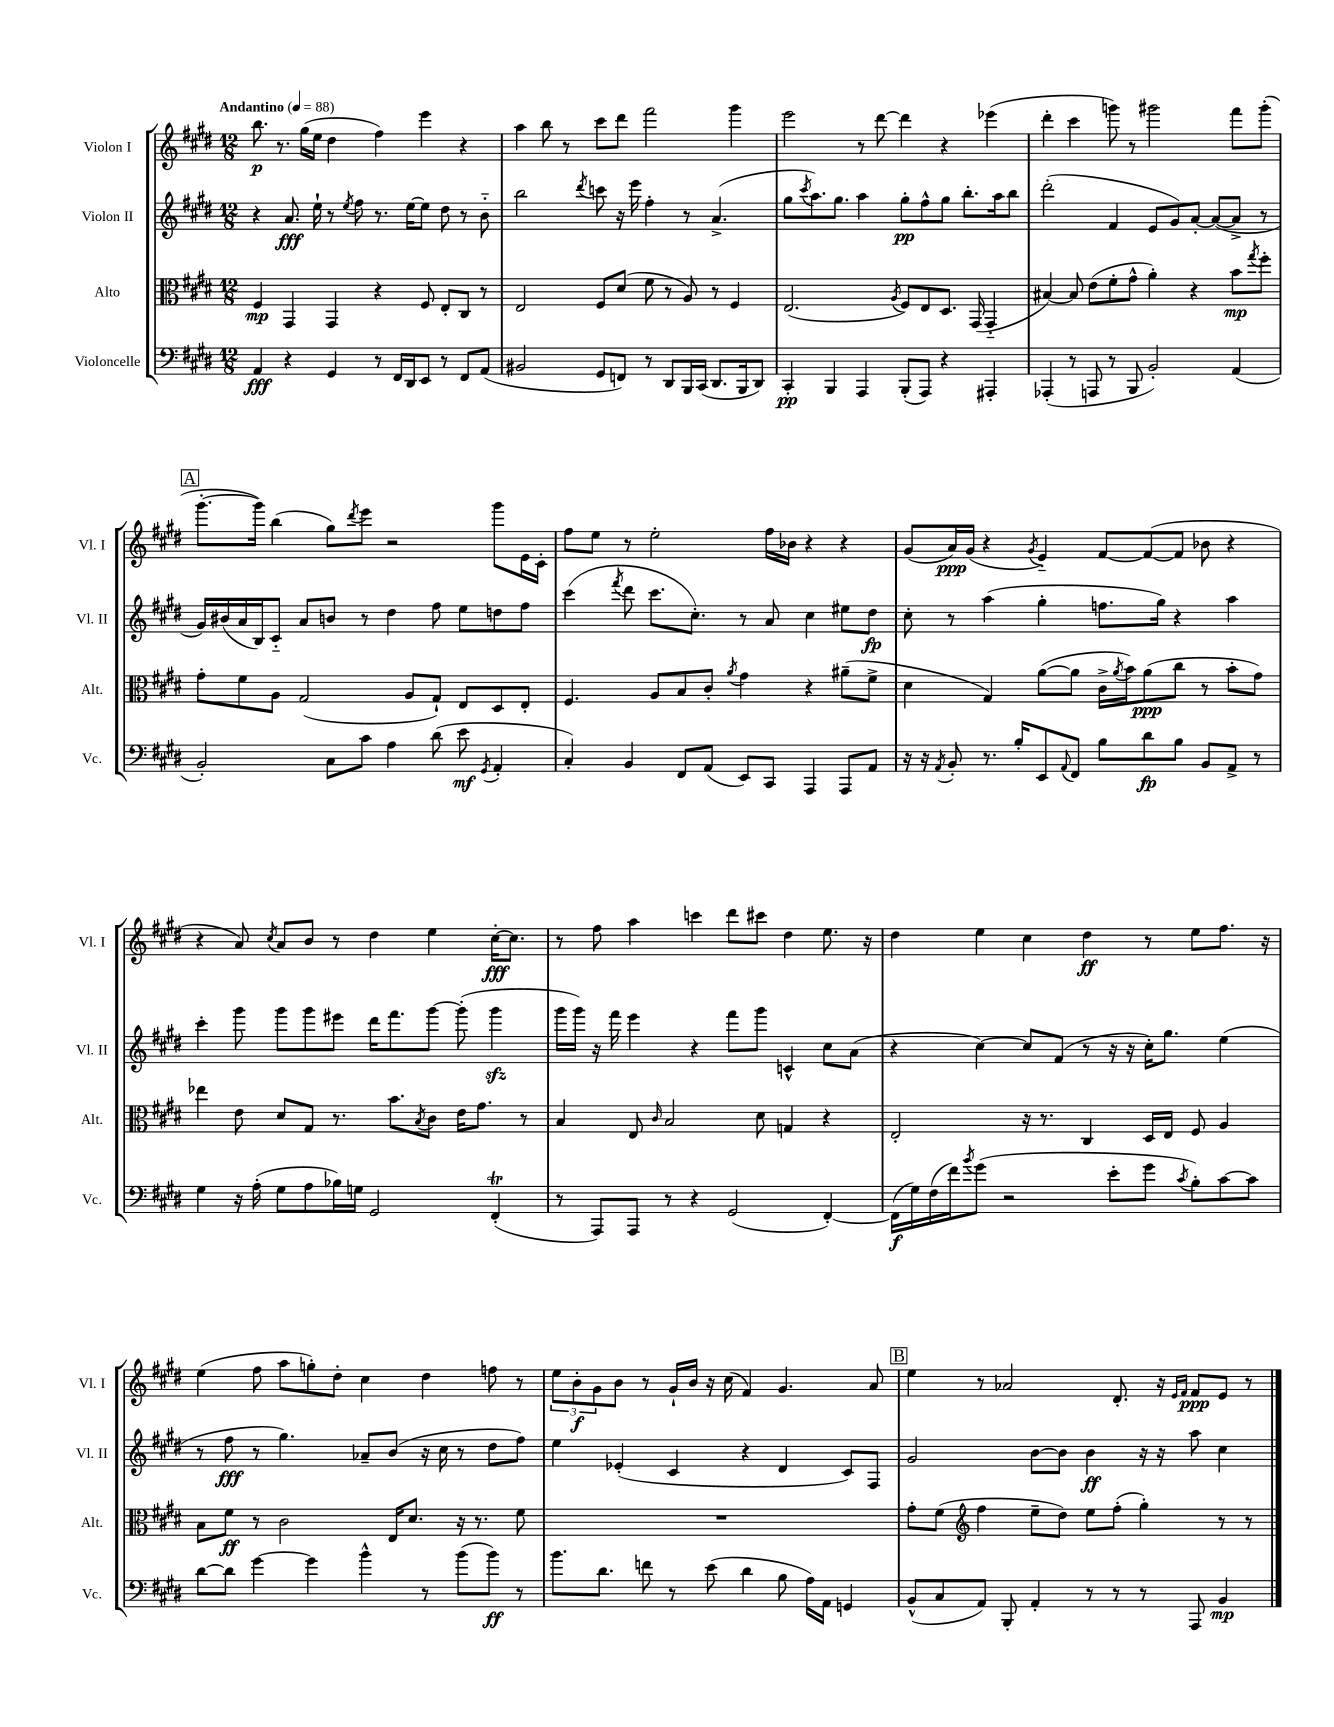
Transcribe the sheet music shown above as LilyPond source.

<<
\new StaffGroup <<
\new Staff = "s0" \with { instrumentName = "Violon I" shortInstrumentName = "Vl. I" } {
    \clef treble \key e \major \numericTimeSignature \time 12/8 \tempo "Andantino" 4 = 88
    b''8.\p r8. gis''16( e''16 dis''4 fis''4) e'''4 r4 |
    a''4 b''8 r8 cis'''8 dis'''8 fis'''2 gis'''4 |
    e'''2 r8 dis'''8~ dis'''4 r4 ees'''4( |
    dis'''4-. cis'''4 g'''8) r8 gis'''2 fis'''8 gis'''8-.( |
    \mark \markup { \box "A" } gis'''8.~-. gis'''16) b''4( gis''8) \acciaccatura { dis'''8 } e'''8 r2 gis'''8 e'16 cis'16-. |
    fis''8 e''8 r8 e''2-. fis''16 bes'16 r4 r4 |
    gis'8( a'16\ppp) gis'16( r4 \acciaccatura { gis'8 } e'4-_) fis'8~ fis'8~( fis'8 bes'8 r4 |
    r4 a'8) \acciaccatura { cis''8 } a'8 b'8 r8 dis''4 e''4 cis''16~-.\fff cis''8. |
    r8 fis''8 a''4 c'''4 dis'''8 cis'''8 dis''4 e''8. r16 |
    dis''4 e''4 cis''4 dis''4\ff r8 e''8 fis''8. r16 |
    e''4( fis''8 a''8 g''8-.) dis''8-. cis''4 dis''4 f''8 r8 |
    \tuplet 3/2 { e''8 b'8-.\f gis'8 } b'8 r8 gis'16-! b'16 r16 cis''16( fis'4) gis'4. a'8 |
    \mark \markup { \box "B" } e''4 r8 aes'2 dis'8.-. r16 \grace { e'16 fis'16 } fis'8\ppp e'8 r8 \bar "|." |
}
\new Staff = "s1" \with { instrumentName = "Violon II" shortInstrumentName = "Vl. II" } {
    \clef treble \key e \major \numericTimeSignature \time 12/8
    r4 a'8.\fff e''16-! r8 \acciaccatura { e''8 } fis''8 r8. e''16~ e''8 dis''8 r8 b'8-_ |
    b''2 \acciaccatura { dis'''8 } c'''8 r16 e'''16 fis''4-. r8 a'4.->( |
    gis''8 \acciaccatura { cis'''8 } a''8.) gis''8. a''4 gis''8-.\pp fis''8-^ gis''8 b''8.-. a''16 b''8 |
    dis'''2-.( fis'4 e'8 gis'8) a'8~-. a'8~( a'8-> r8 |
    \mark \markup { \box "A" } gis'16) bis'16( a'16 b16) cis'8-_ a'8 b'8 r8 dis''4 fis''8 e''8 d''8 fis''8 |
    cis'''4( \acciaccatura { fis'''8 } dis'''8 cis'''8. cis''8.-.) r8 a'8 cis''4 eis''8 dis''8\fp |
    cis''8-. r8 a''4( gis''4-. f''8. gis''16) r4 a''4 |
    cis'''4-. gis'''8 gis'''8 gis'''8 eis'''8 dis'''16 fis'''8. gis'''8~ gis'''8-.( gis'''4\sfz |
    gis'''16 gis'''16) r16 fis'''16 e'''4 r4 fis'''8 gis'''8 c'4-^ cis''8 a'8( |
    r4 cis''4~) cis''8 fis'8( r8 r16 r16 cis''16-.) gis''8. e''4( |
    r8 fis''8\fff r8 gis''4.) aes'8-- b'8( r16 cis''16 r8 dis''8 fis''8) |
    e''4 ees'4-.( cis'4 r4 dis'4 cis'8) fis8 |
    \mark \markup { \box "B" } gis'2 b'8~ b'8 b'4\ff r16 r16 a''8 cis''4 \bar "|." |
}
\new Staff = "s2" \with { instrumentName = "Alto" shortInstrumentName = "Alt." } {
    \clef alto \key e \major \numericTimeSignature \time 12/8
    fis4\mp gis,4 gis,4 r4 fis8 e8-. cis8 r8 |
    e2 fis8 dis'8( fis'8 r8 a8) r8 fis4 |
    e2.( \acciaccatura { a8 } fis8) e8 dis8. gis,16( gis,4-_ |
    bis4~) bis8 e'8( fis'8-. gis'8-^ a'4-.) r4 b'8\mp \acciaccatura { gis''8 } fis''8-. |
    \mark \markup { \box "A" } gis'8-. fis'8 a8 gis2( a8 gis8-!) e8 dis8 e8-. |
    fis4. a8 b8 cis'8-. \acciaccatura { a'8 } gis'4 r4 ais'8--( fis'8-> |
    dis'4 gis4) a'8~( a'8 cis'16-> \acciaccatura { a'8 } b'16) a'8\ppp( cis''8 r8 b'8-. gis'8) |
    ees''4 e'8 dis'8 gis8 r8. b'8. \acciaccatura { b8 } cis'8 e'16 gis'8. r8 |
    b4 e8 \grace { cis'16 } b2 dis'8 g4 r4 |
    e2-. r16 r8. cis4 dis16 e16 fis8 a4 |
    b8 fis'8\ff r8 cis'2 e16 dis'8. r16 r8. fis'8 |
    R1. |
    \mark \markup { \box "B" } gis'8-. fis'8( \clef treble fis''4 e''8-- dis''8) e''8 fis''8-.( gis''4-.) r8 r8 \bar "|." |
}
\new Staff = "s3" \with { instrumentName = "Violoncelle" shortInstrumentName = "Vc." } {
    \clef bass \key e \major \numericTimeSignature \time 12/8
    a,4\fff r4 gis,4 r8 fis,16 dis,16 e,8 r8 fis,8 a,8( |
    bis,2 gis,8 f,8) r8 dis,8 b,,16 cis,16( dis,8. b,,16 dis,8) |
    cis,4-.\pp b,,4 a,,4 b,,8-.( a,,8) r4 ais,,4-. |
    aes,,4-.( r8 a,,8 r8 b,,8 b,2-.) a,4( |
    \mark \markup { \box "A" } b,2-.) cis8 cis'8 a4 dis'8( e'8\mf \acciaccatura { gis,8 } a,4-. |
    cis4-.) b,4 fis,8 a,8( e,8) cis,8 a,,4 a,,8 a,8 |
    r16 r16 \acciaccatura { a,8 } b,8-. r8. b16-. e,8 \appoggiatura { a,8 } fis,8 b8 dis'8\fp b8 b,8 a,8-> r8 |
    gis4 r16 a16-.( gis8 a8 bes16) g16 gis,2 fis,4-.\trill( |
    r8 a,,8) a,,8 r8 r4 gis,2( fis,4~-.) |
    fis,16\f( gis16) fis16( fis'16) \acciaccatura { b'8 } gis'8( r2 e'8-. gis'8 \acciaccatura { cis'8 } b8-.) cis'8~ cis'8 |
    dis'8~ dis'8 gis'4~ gis'4 b'4-^ r8 b'8( b'8\ff) r8 |
    b'8. dis'8. f'8 r8 e'8( dis'4 b8 a16) a,16 g,4 |
    \mark \markup { \box "B" } b,8-^( cis8 a,8) b,,8-. a,4-. r8 r8 r8 a,,8 b,4\mp \bar "|." |
}
>>
>>
\layout { \context { \Score \remove "Bar_number_engraver" } }
